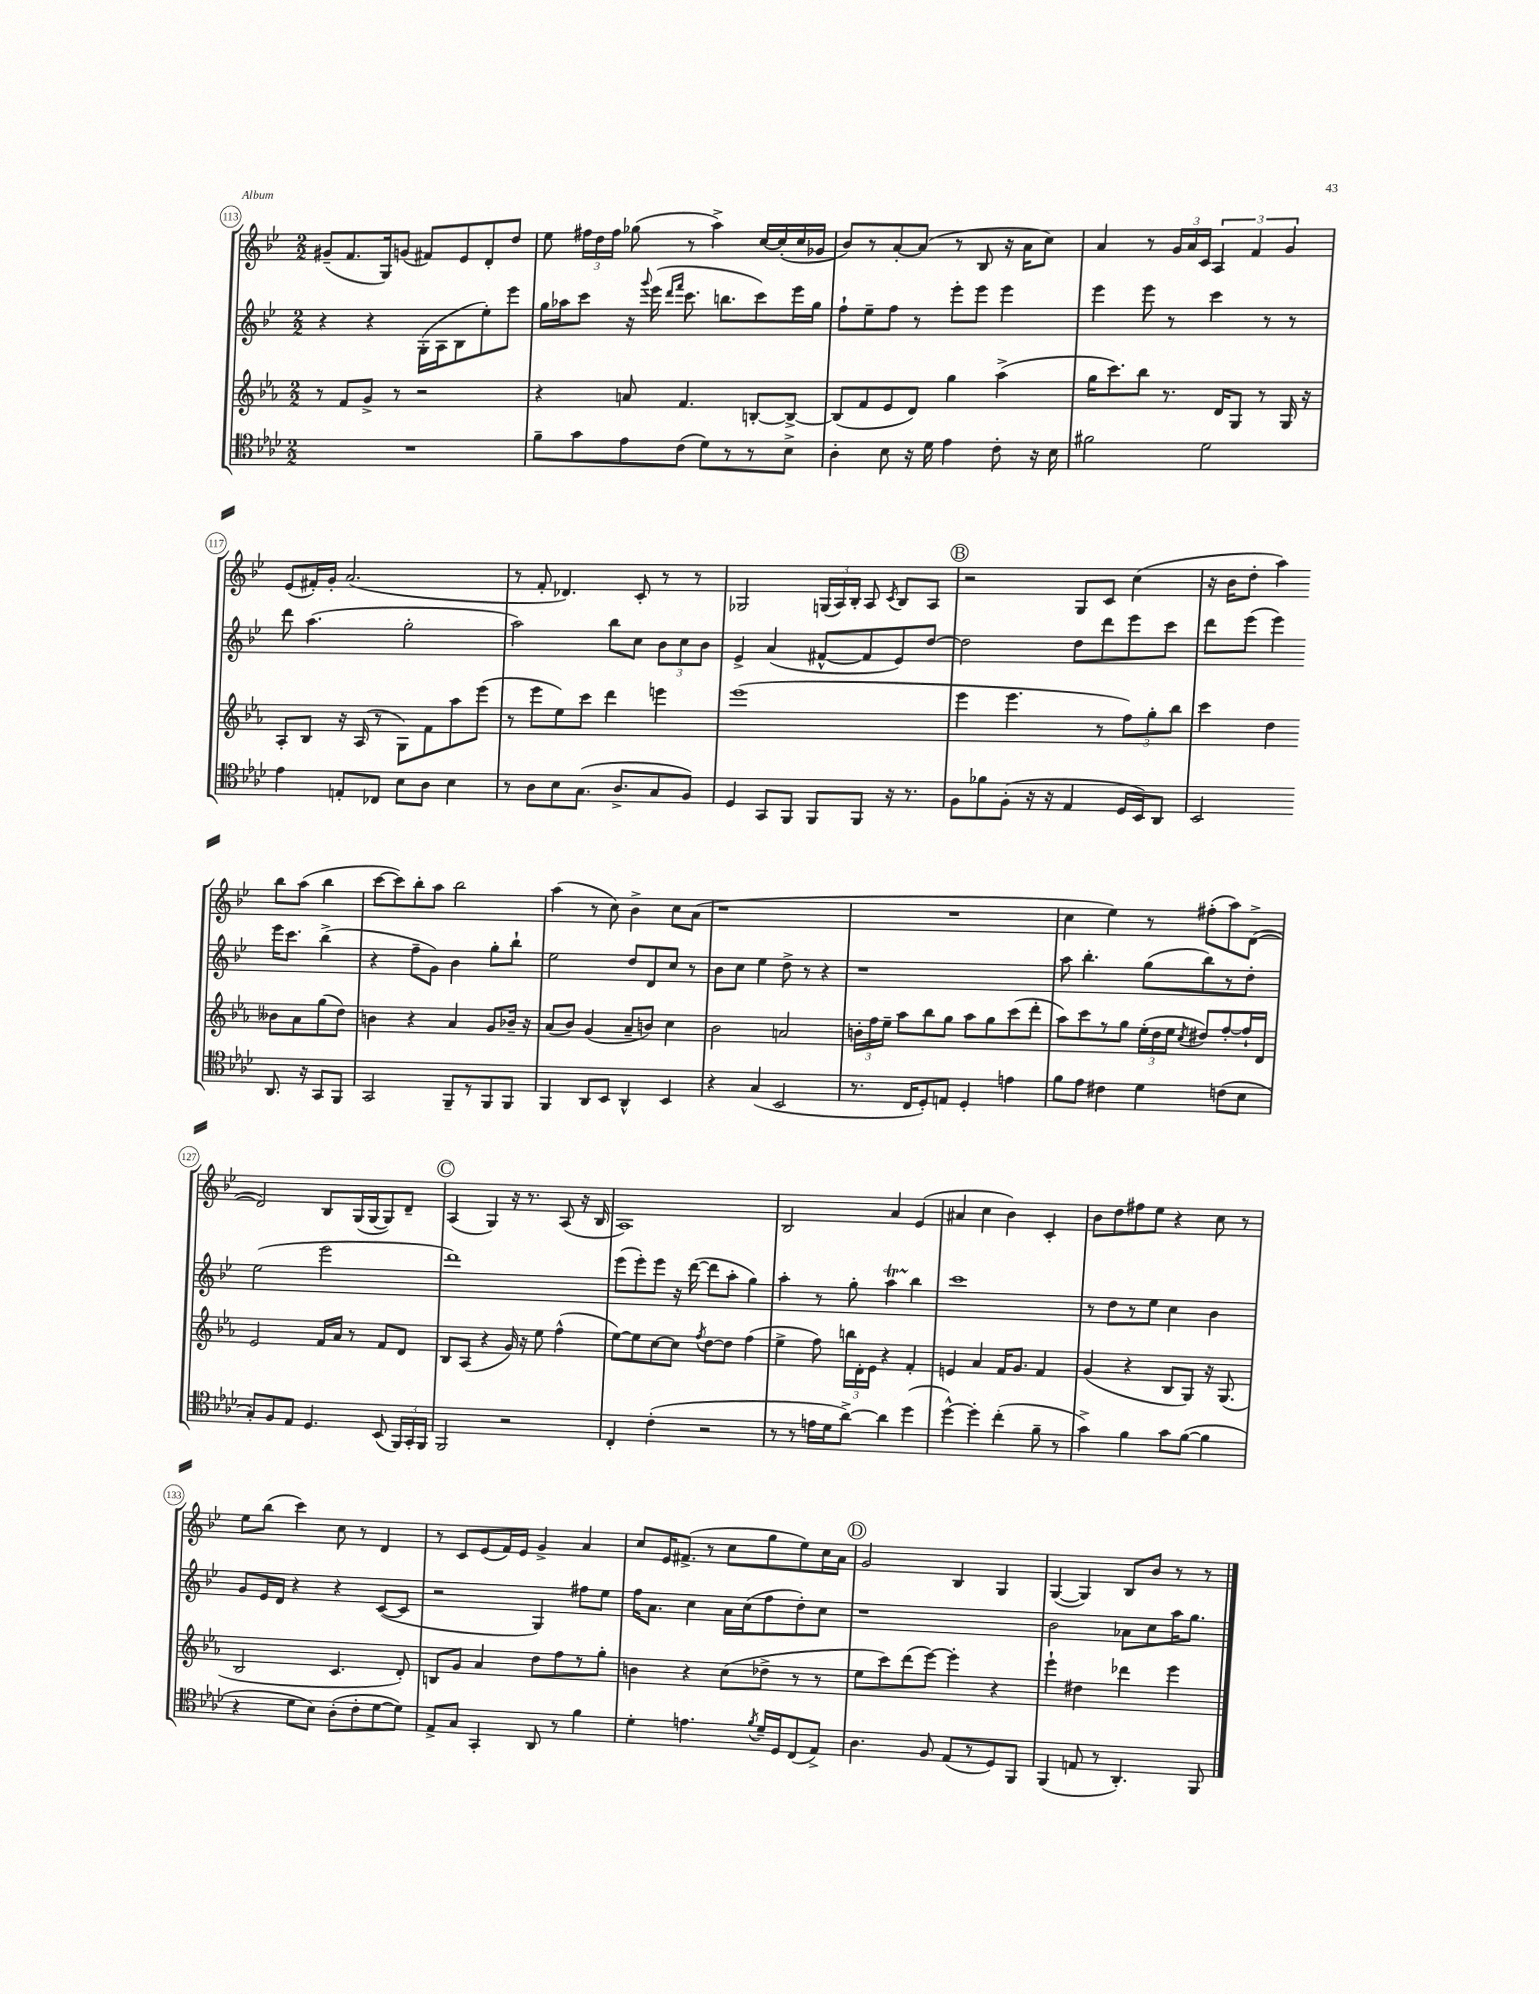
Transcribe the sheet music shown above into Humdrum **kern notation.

**kern	**kern	**kern	**kern
*part4	*part3	*part2	*part1
*staff4	*staff3	*staff2	*staff1
*clefC4	*clefG2	*clefG2	*clefG2
*k[b-e-a-d-]	*k[b-e-a-]	*k[b-e-]	*k[b-e-]
*M2/2	*M2/2	*M2/2	*M2/2
=113	=113	=113	=113
1r	8r	4r	(8g#X~/L
.	8f/L	.	8.f/
.	8g^/J	4r	.
.	.	.	16G/k)
.	8r	.	(8gn/J
.	2r	(16G'\LL	8f#X/L)
.	.	16A\J	.
.	.	8B-\	8e-/
.	.	8ee-'\)	8d'/
.	.	8eee-\J	8dd/J
=114	=114	=114	=114
8f~\L	4r	16gg\LL	8ee-\
.	.	16aa-X\J	.
8g\	.	8ccc\J	24ff#X\LL
.	.	.	24dd\
.	.	.	24ff#\JJ
8e-\	8an/	16r	(8gg-X\
.	.	8qqggg/	.
.	.	(16eee-\	.
.	.	16qqddd/LL	.
.	.	16qqfff/JJ	.
(8c\J	4.f/	8.ccc\	8r
8d-\L)	.	.	4aa^\)
.	.	8.bbn\L	.
8r	.	.	.
8r	[8Bn'/L	8ccc\)	[16cc/LL
.	.	.	(16cc'/]
8B-^\J	8B^/J_	16eee-\L	16cc/
.	.	16gg\JJ	16g-X/JJ
=115	=115	=115	=115
4A-'\	(8B/L]	8ff`\L	8b-/L)
.	8f/	8ee-~\	8r
8B-\	8e-/	8ff\J	[8a'/
16r	8d/J)	8r	(8a/J]
16d-\	.	.	.
4e-\	4gg\	8eee-'\L	8r
.	.	8eee-\J	8B-/
8c'\	(4aa-^\	4eee-\	16r
.	.	.	16a\KL
16r	.	.	8cc\J)
16B-\	.	.	.
=116	=116	=116	=116
2f#X\	16gg\KL	4eee-\	4a/
.	8.ccc\)	.	.
.	8bb-\J	8eee-\	8r
.	8.r	8r	24g/LL
.	.	.	24a/
.	.	.	24c/JJ
2d-\	.	4ccc\	6A/
.	16d/KL	.	.
.	8G/J	.	.
.	.	.	6f/
.	8r	8r	.
.	.	.	6g/
.	16G/	8r	.
.	16r	.	.
!!LO:LB:g=z
=117	=117	=117	=117
4e-\	8A-'/L	8ddd\	(8e-/L
.	8B-/J	(4.aa\	16f#X'/L)
.	.	.	16g'/JJ
8En'/L	16r	.	(2.a/
.	(16A-/	.	.
8C-X/J	8r	.	.
8B-\L	8G\L)	2gg'\	.
8A-\J	8f\	.	.
4B-\	8aa-\	.	.
.	(8eee-\J	.	.
=118	=118	=118	=118
8r	8r	2aa\)	8r
8A-\L	8eee-\L	.	8f'/
8B-\	8ee-\)	.	4.d-X/)
(8.G\J	8ccc\J	.	.
.	4ddd\	8bb-\L	.
8.A-^/L	.	.	.
.	.	8cc\J	8c'/
8G/	4eeen\	12b-\L	8r
.	.	12cc\	.
8F/J)	.	.	8r
.	.	12b-\J	.
=119	=119	=119	=119
4D-/	(1eee-	4e-^/	2G-X/
8GG/L	.	(4a/	.
8FF/J	.	.	.
8FF/L	.	[8f#X^^/L	(24Gn/LL
.	.	.	24A/)
.	.	.	24B-'/JJ
8FF/J	.	8f#/]	8A/
.	.	.	8qc/
16r	.	8e-/)	8B-/L
8.r	.	.	.
.	.	[8dd/J	8A/J
!!LO:REH:place=s1:t=B
=120	=120	=120	=120
8F\L	4eee-\	2dd\]	2r
8f-X\	.	.	.
(8F'\J	4.eee-\	.	.
16r	.	.	.
16r	.	.	.
4E-/	.	8dd\L	8G/L
.	8r	8ddd\	8c/J
16D-/LL	12ff\L)	8eee-\	(4cc\
16BB-/J)	.	.	.
.	12gg'\	.	.
8AA-/J	.	8ccc\J	.
.	12bb-\J	.	.
=121	=121	=121	=121
2BB-/	4ccc\	8ddd\L	16r
.	.	.	16b-\KL
.	.	(8eee-\J	8dd'\J
.	4dd\	4eee-\)	4aa\)
8.AA-/	8b--X\L	16eee-\KL	8bb-\L
.	.	8.ccc\J	.
.	8a-\	.	(8aa\J
16r	.	.	.
8GG/L	(8gg\	(4bb-^\	4bb-\
8FF/J	8dd\J)	.	.
!!LO:LB:g=z
=122	=122	=122	=122
2GG/	4bn\	4r	[8ccc\L
.	.	.	8ccc\])
.	4r	8ff~\L	8bb-'\
.	.	8g\J)	8aa\J
8FF~/L	4a-/	4b-\	2bb-\
8r	.	.	.
8FF/	8g/L	8gg'\L	.
8FF/J	16b-X~/Jk	8bb-`\J	.
.	16r	.	.
=123	=123	=123	=123
4FF/	(8a-/L	2ee-\	(4aa\
.	8b-/J)	.	.
8AA-/L	(4g/	.	8r
8BB-/J	.	.	8cc\)
4AA-^^/	8a-~/L	8dd/L	4b-^\
.	8bn/J)	8d/	.
4BB-/	4cc\	8cc/J	8cc\L
.	.	8r	(8a\J
=124	=124	=124	=124
4r	2b-\	8b-\L	1r
.	.	8cc\J	.
(4G/	.	4ee-\	.
2BB-/	2an/	8dd^\	.
.	.	8r	.
.	.	4r	.
=125	=125	=125	=125
8.r	24bn'\LL	1r	1r
.	24ff\	.	.
.	24ee-~\JJ	.	.
.	8aa-\L	.	.
16C/KL	.	.	.
8D-'/)	8bb-\	.	.
8En/J	8gg\J	.	.
4D-'/	8aa-\L	.	.
.	8gg\	.	.
4en\	(8ccc\	.	.
.	8ddd'\J	.	.
=126	=126	=126	=126
8f\L	8aa-\L)	8aa\	4cc\
8e-\J	8ccc\	4.bb-'\	.
4c#X\	8r	.	4ee-\)
.	8gg\J	.	.
4d-\	(24ee-'\LL	(8gg\L	8r
.	24dd\	.	.
.	24ee-\JJ	.	.
.	8qcc/	.	.
.	8dd#X/L)	8bb-\)	(8ff#X'\L
(8cn\L	[8ff'/	8r	8aa\)
8B-\J	16ff`/L]	8dd'\J	([8d^\J
.	16d/JJ	.	.
!!LO:LB:g=z
=127	=127	=127	=127
8G'/L)	2e-/	(2ee-\	2d/])
8F/	.	.	.
8E-/J	.	.	.
4.D-/	.	.	.
.	16f/LL	2eee-\	8B-/L
.	16a-/JJ	.	.
.	8r	.	(16G/L
.	.	.	[16G/J
(8BB-/	8f/L	.	8G/])
24FF/LL)	8d/J	.	8d~/J
24GG'/	.	.	.
24FF/JJ	.	.	.
!!LO:REH:place=s1:t=C
=128	=128	=128	=128
2FF/	8B-/L	1ddd)	(4A/
.	(8A-/J	.	.
.	4r	.	4G/)
2r	16g/)	.	16r
.	16r	.	8.r
.	8ee-\	.	.
.	(4ff^^\	.	(8A/
.	.	.	16r
.	.	.	16B-/
=129	=129	=129	=129
4C'/	[8ee-\L)	(8eee-\L	1A)
.	8ee-\]	8eee-'\)	.
(4c'\	[8cc\	8eee-\J	.
.	8cc\J]	16r	.
.	.	([16ddd\	.
.	8qff/	.	.
2r	[8dd\L	8ddd\L]	.
.	8dd\J]	8aa'\J	.
.	(4ff\	4gg\)	.
=130	=130	=130	=130
8r	4ee-^\	4aa'\	2B-/
8r	.	.	.
16en\LL	8ff\)	8r	.
16d-\J	.	.	.
[8a-^\J)	24bbn\LL	8gg'\	.
.	24d'\	.	.
.	24e-\JJ	.	.
4a-\]	4r	4aat\	4a/
(4dd-\	4f'/	4bb-\	(4e-/
=131	=131	=131	=131
[4dd-^^\)	4en/	1ccc	4a#X/
4dd-'\]	4a-/	.	4cc\
(4cc'\	16f/KL	.	4b-\)
.	8.g/J	.	.
8f~\	4f/	.	4c'/
8r	.	.	.
=132	=132	=132	=132
4g^\)	(4g/	8r	8b-\L
.	.	8dd\L	8dd\
4f\	4r	8r	8ff#X\
.	.	8ee-\J	8ee-\J
8g\L	8B-/L	4cc\	4r
([8f\J	8G/J)	.	.
4f\]	16r	4b-\	8cc\
.	(8.G/	.	.
.	.	.	8r
!!LO:LB:g=z
=133	=133	=133	=133
4r	2B-/	8g/L	8ee-\L
.	.	16e-/L	(8bb-\J
.	.	16d/JJ	.
8d-\L	.	4r	4ccc\)
8B-\J)	.	.	.
(8A-'\L	4.c/	4r	8cc\
8c'\	.	.	8r
[8d-\	.	([8c/L	4d/
8d-\J])	8d'/)	8c/J]	.
=134	=134	=134	=134
8E-^/L	8Bn/L	2r	8r
8G/J	8g/J	.	8c/L
4GG'/	4a-/	.	(8e-/
.	.	.	16f/L)
.	.	.	16e-/JJ
8AA-/	8dd\L	4G/)	4g^/
8r	8ff\	.	.
4f\	8r	8ff#X\L	4a/
.	8gg'\J	8ee-\J	.
=135	=135	=135	=135
4d-'\	4bn\	16ff\KL	8cc/L
.	.	8.a\J	.
.	.	.	16e-/K
.	.	.	(8.f#X^/J
4.en\	4r	4cc\	.
.	.	.	8r
.	(8cc\L	16a\LL	8cc\L
.	.	(16cc\J	.
8qf/	.	.	.
16d-~/LL	8dd-X^\J	8ff\	8gg\
16D-/J	.	.	.
(8C/	8r	8dd'\)	8ee-\)
8E-^/J)	8r	8cc\J	16cc\L
.	.	.	16a\JJ
!!LO:REH:place=s1:t=D
=136	=136	=136	=136
4.A-\	8ee-\L	1r	2g/
.	8ccc\)	.	.
.	(8ddd\	.	.
8F/	[8eee-\J)	.	.
(8E-/L	4eee-'\]	.	4B-/
8r	.	.	.
8D-/)	4r	.	4G/
8FF/J	.	.	.
=137	=137	=137	=137
(4FF/	4eee-`\	2b-\	([4G/
8En/	4dd#X\	.	4G/])
8r	.	.	.
4.AA-'/)	4ddd-X\	8a-X\L	8B-/L
.	.	8cc\	8b-/J
.	4eee-\	16aa\K	8r
.	.	8.gg\J	.
8FF/	.	.	8r
==	==	==	==
*-	*-	*-	*-
